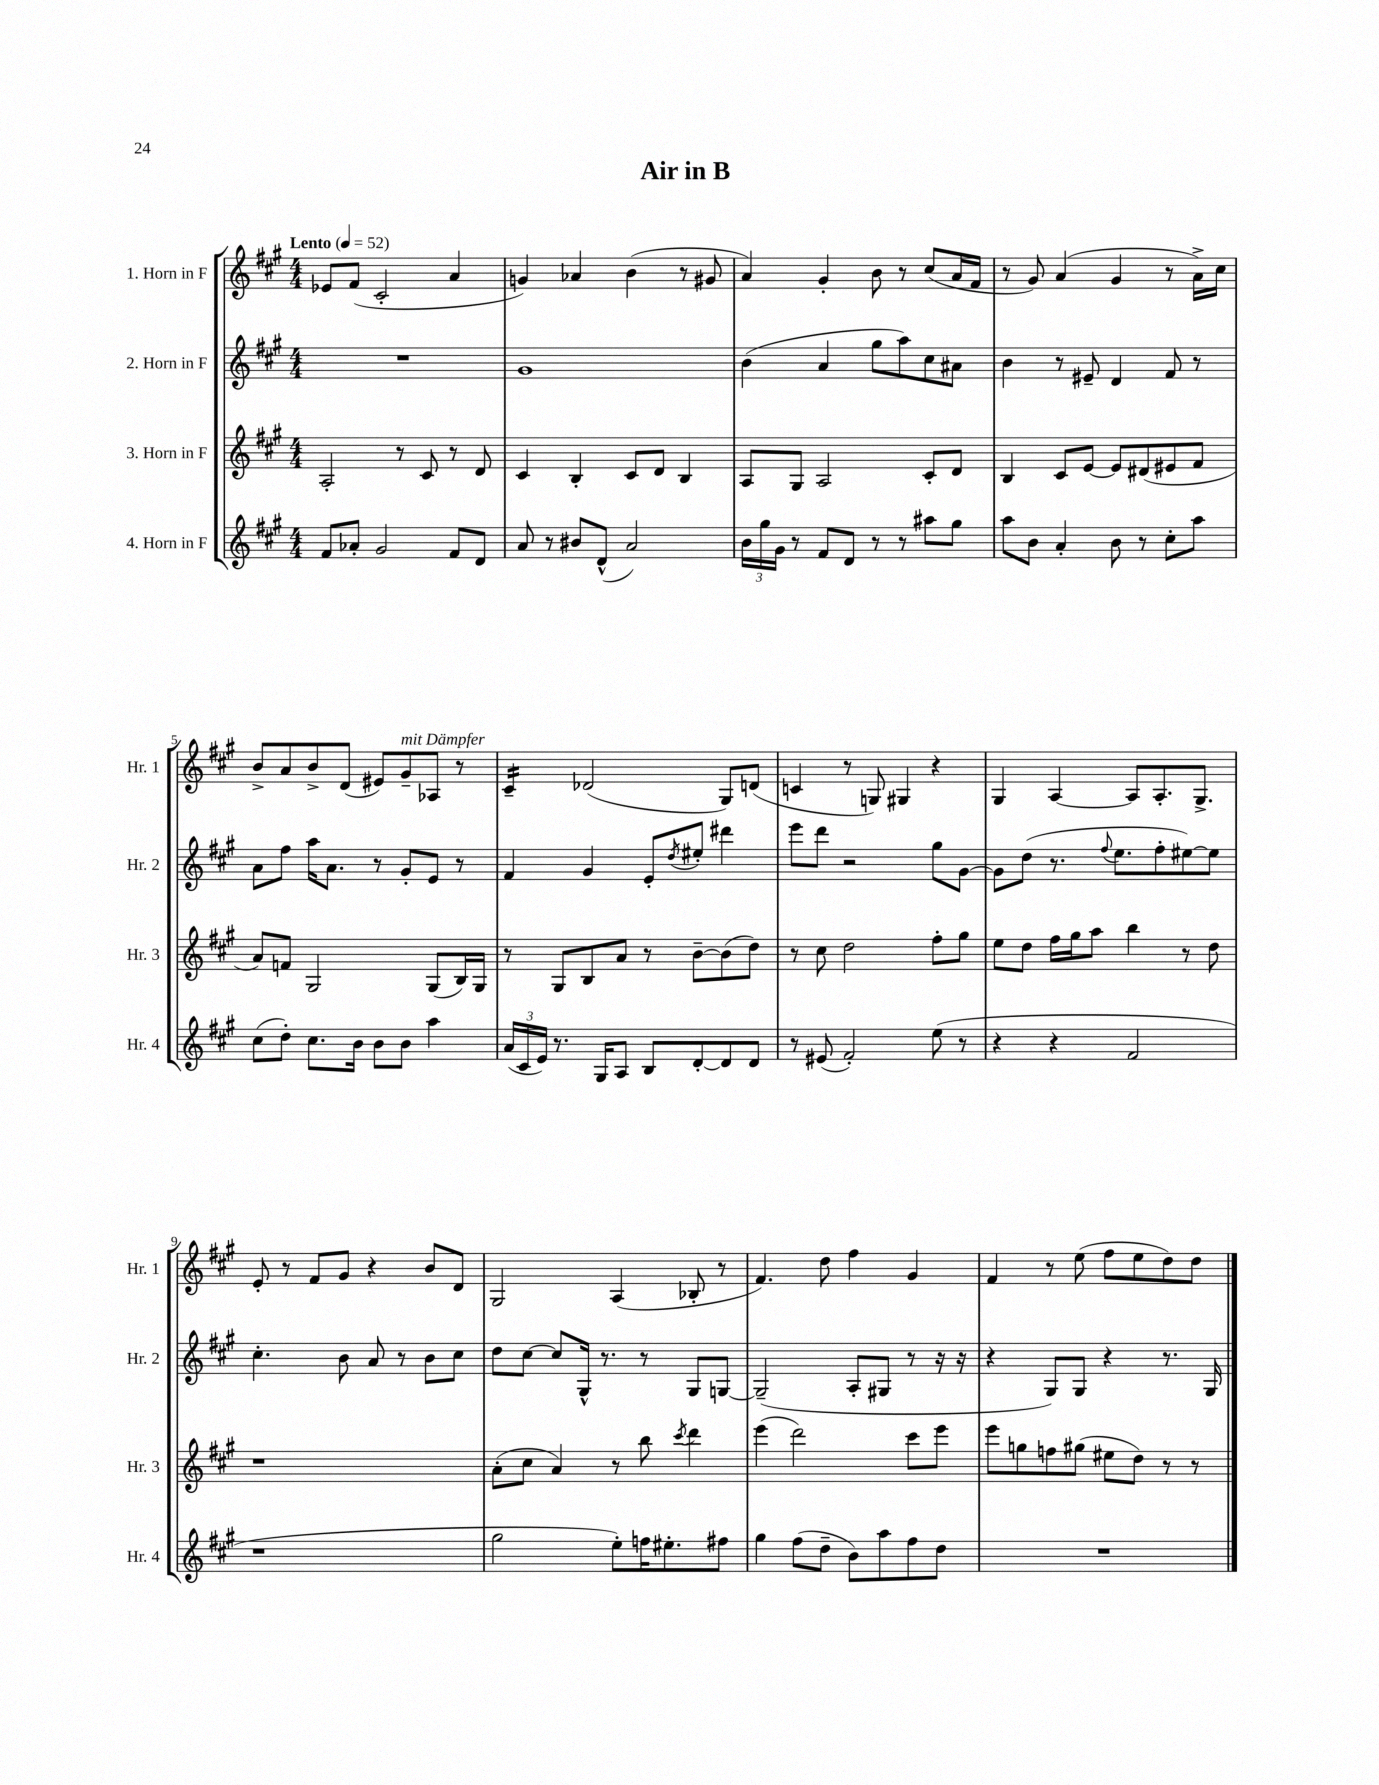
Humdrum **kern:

**kern	**kern	**kern	**kern
*staff4	*staff3	*staff2	*staff1
*clefG2	*clefG2	*clefG2	*clefG2
*k[f#c#g#]	*k[f#c#g#]	*k[f#c#g#]	*k[f#c#g#]
*M4/4	*M4/4	*M4/4	*M4/4
*MM52	*MM52	*MM52	*MM52
8f#	2A'	1r	8e-
8a-'	.	.	(8f#
2g#	.	.	2c#'
.	8r	.	.
.	8c#	.	.
8f#	8r	.	4a
8d	8d	.	.
=	=	=	=
8a	4c#	1g#	4g)
8r	.	.	.
8b#	4B'	.	4a-
(8d^^	.	.	.
2a)	8c#	.	(4b
.	8d	.	.
.	4B	.	8r
.	.	.	8g#
=	=	=	=
24b	8A	(4b	4a)
24gg#	.	.	.
24g#	.	.	.
8r	8G#	.	.
8f#	2A	4a	4g#'
8d	.	.	.
8r	.	8gg#	8b
8r	.	8aa)	8r
8aa#	8c#'	8cc#	(8cc#
8gg#	8d	8a#	16a
.	.	.	16f#
=	=	=	=
8aa	4B	4b	8r
8b	.	.	8g#)
4a'	8c#	8r	(4a
.	[8e	8e#~	.
8b	8e]	4d	4g#
8r	(8d#	.	.
8cc#'	8e#	8f#	8r
8aa	8f#	8r	16a^)
.	.	.	16cc#
=	=	=	=
(8cc#	8a)	8a	8b^
8dd')	8f	8ff#	8a
8.cc#	2G#	16aa	8b^
.	.	8.a	.
.	.	.	(8d
16b	.	.	.
8b	.	8r	8e#)
8b	.	8g#'	8g#~
4aa	(8G#	8e	8A-
.	16B)	8r	8r
.	16G#	.	.
=	=	=	=
(24a	8r	4f#	4c#~
24c#	.	.	.
24e)	.	.	.
8.r	8G#	.	.
.	8B	4g#	(2d-
16G#	.	.	.
8A	8a	.	.
8B	8r	8e'	.
.	.	8qdd	.
[8d'	[8b~	8ee#'	.
8d]	(8b]	4ddd#	8G#)
8d	8dd)	.	(8d
=	=	=	=
8r	8r	8eee	4c
(8e#	8cc#	8ddd	.
2f#')	2dd	2r	8r
.	.	.	8G)
.	.	.	4G#
(8ee	8ff#'	8gg#	4r
8r	8gg#	[8g#	.
=	=	=	=
4r	8ee	8g#]	4G#
.	8dd	(8dd	.
4r	16ff#	8.r	[4A
.	16gg#	.	.
.	8aa	.	.
.	.	8qqff#	.
.	.	8.ee	.
2f#	4bb	.	8A]
.	.	8ff#'	8.A'
.	8r	[8ee#)	.
.	.	.	8.G#^
.	8dd	8ee#]	.
=	=	=	=
1r	1r	4.cc#'	8e'
.	.	.	8r
.	.	.	8f#
.	.	8b	8g#
.	.	8a	4r
.	.	8r	.
.	.	8b	8b
.	.	8cc#	8d
=	=	=	=
2gg#	(8a'	8dd	2G#
.	8cc#	[8cc#	.
.	4a)	8cc#]	.
.	.	16G#^^	.
.	.	8.r	.
8ee')	8r	.	(4A
16ff	8bb	8r	.
8.ee#'	.	.	.
.	8qccc#	.	.
.	4ddd	8G#	8B-'
8ff#	.	[8G	8r
=	=	=	=
4gg#	(4eee	(2G~]	4.f#)
(8ff#	2ddd)	.	.
8dd~	.	.	8dd
8b)	.	8A'	4ff#
8aa	.	8G#	.
8ff#	8ccc#	8r	4g#
8dd	8eee	16r	.
.	.	16r	.
=	=	=	=
1r	8eee	4r	4f#
.	8gg	.	.
.	8ff	8G#)	8r
.	(8gg#	8G#	(8ee
.	8ee#	4r	8ff#
.	8dd)	.	8ee
.	8r	8.r	8dd)
.	8r	.	8dd
.	.	16G#	.
==	==	==	==
*-	*-	*-	*-
